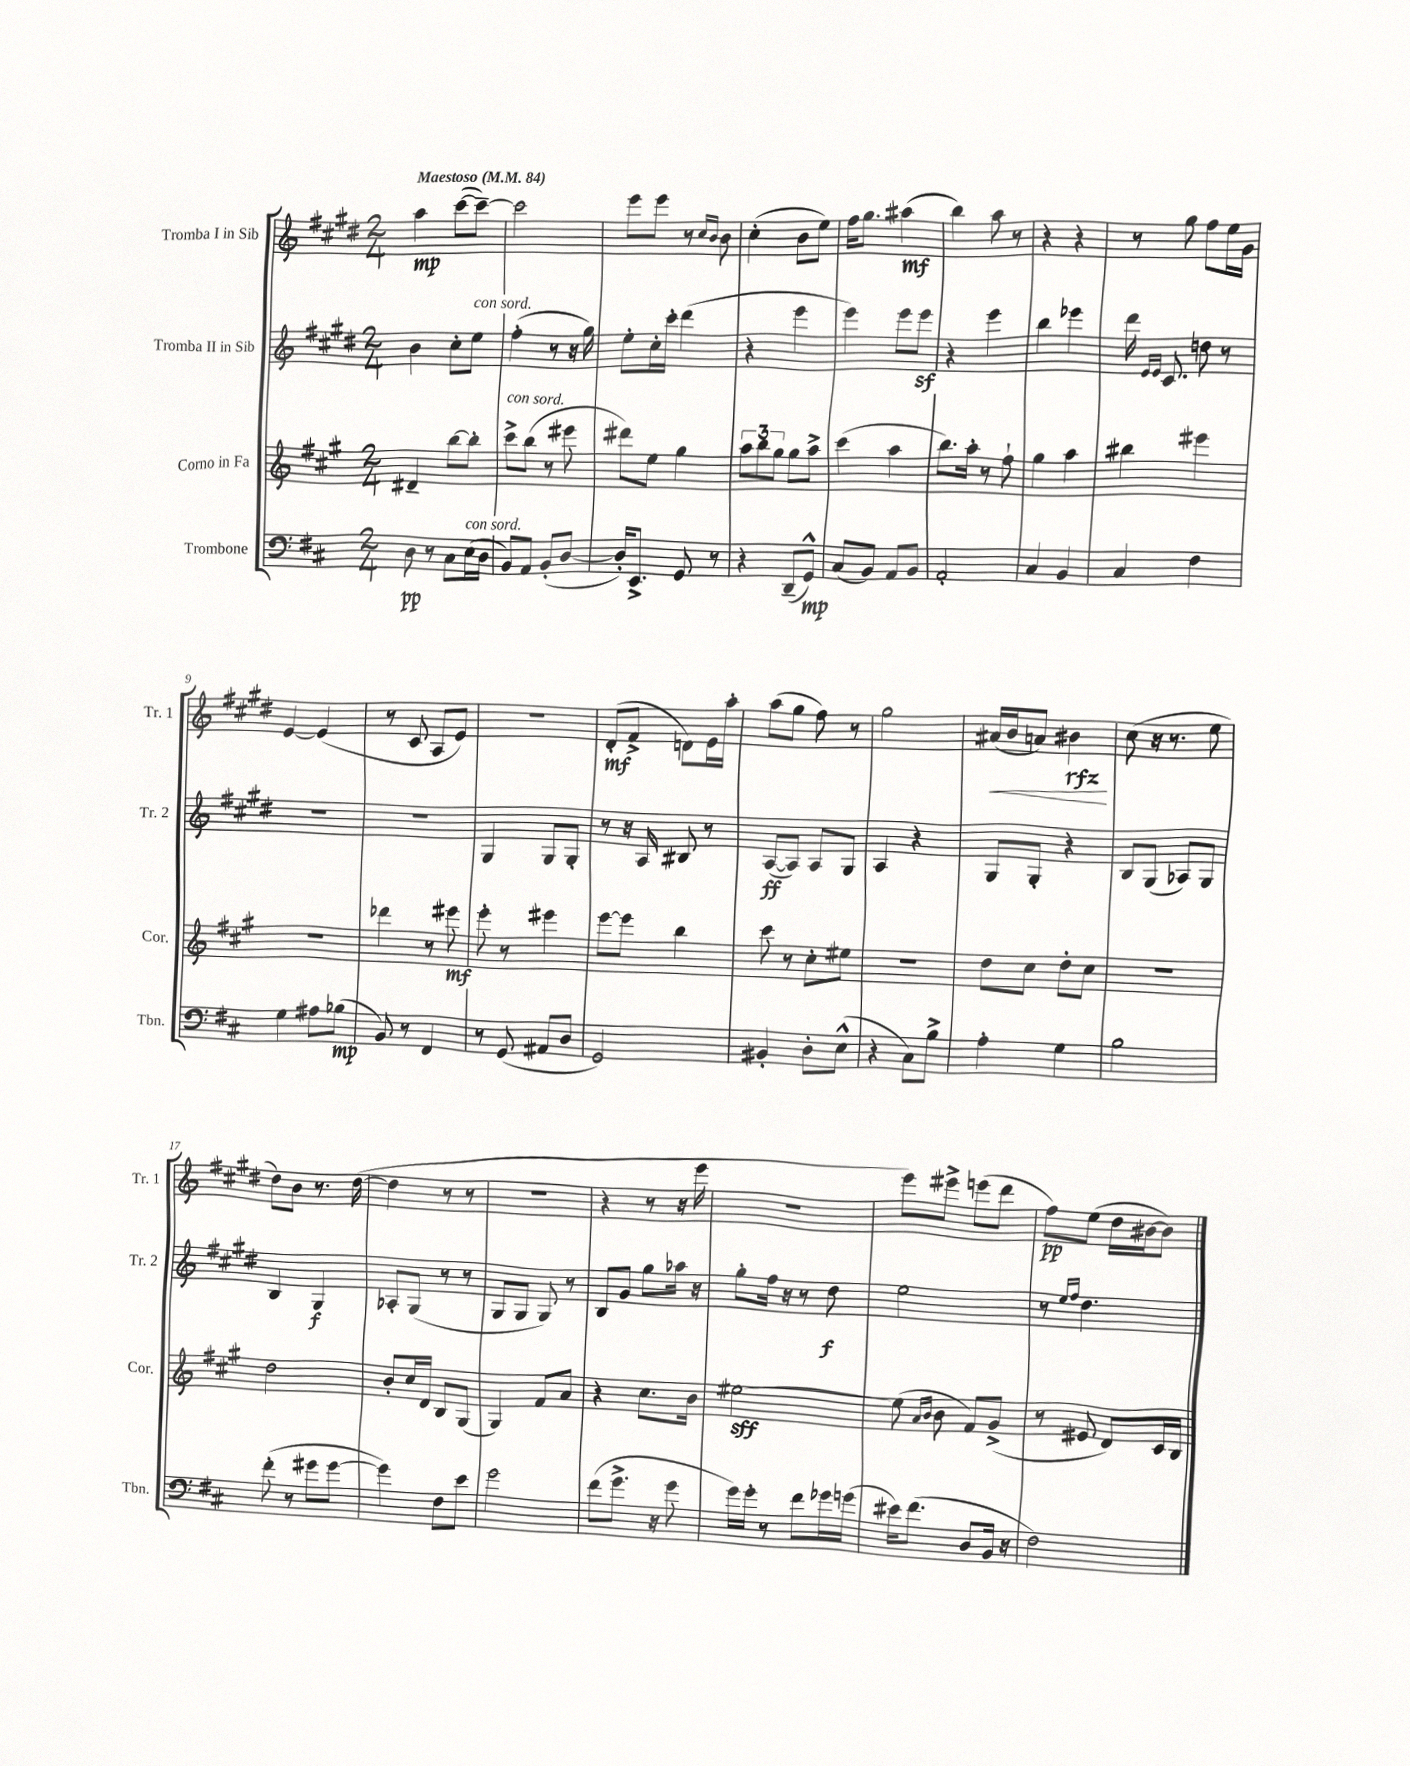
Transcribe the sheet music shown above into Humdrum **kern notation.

**kern	**dynam	**kern	**dynam	**kern	**dynam	**kern	**dynam
*part4	*part4	*part3	*part3	*part2	*part2	*part1	*part1
*staff4	*staff4	*staff3	*staff3	*staff2	*staff2	*staff1	*staff1
*I"Trombone	*	*I"Corno in Fa	*	*I"Tromba II in Sib	*	*I"Tromba I in Sib	*
*I'Tbn.	*	*I'Cor.	*	*I'Tr. 2	*	*I'Tr. 1	*
*clefF4	*	*clefG2	*	*clefG2	*	*clefG2	*
*k[f#c#]	*	*k[f#c#g#]	*	*k[f#c#g#d#]	*	*k[f#c#g#d#]	*
*M2/4	*	*M2/4	*	*M2/4	*	*M2/4	*
*MM84	*	*MM84	*	*MM84	*	*MM84	*
=1	=1	=1	=1	=1	=1	=1	=1
!	!	!	!	!	!	!LO:TX:a:B:t=Maestoso	!
8D\	pp	4d#X~/	.	4b\	.	4aa\	mp
8r	.	.	.	.	.	.	.
8C#\L	.	[8bb\L	.	8cc#'\L	.	([8ccc#\L	.
!	!	!	!	!LO:TX:a:i:t=con sord.	!	!	!
!LO:TX:a:i:t=con sord.	!	!	!	!	!	!	!
(16E\L	.	8bb'\J]	.	8ee\J	.	8ccc#~\J_)	.
16D\JJ	.	.	.	.	.	.	.
=2	=2	=2	=2	=2	=2	=2	=2
!	!	!LO:TX:a:i:t=con sord.	!	!	!	!	!
8BB/L)	.	8ccc#^\L	.	(4ff#'\	.	2ccc#\]	.
8AA/J	.	(8bb\J	.	.	.	.	.
(8BB'/L	.	8r	.	8r	.	.	.
[8D/J	.	8eee#X\	.	16r	.	.	.
.	.	.	.	16gg#\)	.	.	.
=3	=3	=3	=3	=3	=3	=3	=3
16D'/KL])	.	8ddd#X\L)	.	8ee'\L	.	8eee\L	.
8.EE^/J	.	.	.	.	.	.	.
.	.	8ee\J	.	16cc#'\L	.	8eee\J	.
.	.	.	.	16ccc#'\JJ	.	.	.
8GG/	.	4gg#\	.	(4ddd#\	.	8r	.
.	.	.	.	.	.	16qqcc#/LL	.
.	.	.	.	.	.	16qqb/JJ	.
8r	.	.	.	.	.	8b\	.
=4	=4	=4	=4	=4	=4	=4	=4
4r	.	12aa\L	.	4r	.	(4cc#'\	.
.	.	12bb\	.	.	.	.	.
.	.	12gg#\J	.	.	.	.	.
(8DD~/L	.	8gg#\L	.	4eee\	.	8b\L	.
8GG^^/J)	mp	8aa^\J	.	.	.	8ee\J)	.
=5	=5	=5	=5	=5	=5	=5	=5
(8C#/L	.	(4ccc#\	.	4eee\)	.	16ff#\KL	.
.	.	.	.	.	.	8.gg#\J	.
8BB/J)	.	.	.	.	.	.	.
8AA/L	.	4aa\	.	8eee\L	.	(4aa#X\	mf
8BB/J	.	.	.	8eeez\J	.	.	.
=6	=6	=6	=6	=6	=6	=6	=6
2AA'/	.	8.bb\L)	.	4r	.	4bb\)	.
.	.	16aa'\Jk	.	.	.	.	.
.	.	8r	.	4eee\	.	8aa\	.
.	.	8ff#`\	.	.	.	8r	.
=7	=7	=7	=7	=7	=7	=7	=7
4C#/	.	4gg#\	.	4bb\	.	4r	.
4BB/	.	4aa\	.	4eee-X\	.	4r	.
=8	=8	=8	=8	=8	=8	=8	=8
4C#/	.	4bb#X\	.	16ddd#\	.	8r	.
.	.	.	.	16qqe/LL	.	.	.
.	.	.	.	16qqe/JJ	.	.	.
.	.	.	.	8.c#/	.	.	.
.	.	.	.	.	.	8gg#\	.
4F#\	.	4eee#X\	.	8ddn\	.	8ff#\L	.
.	.	.	.	8r	.	16ee\L	.
.	.	.	.	.	.	16g#\JJ	.
!!LO:LB:g=z
=9	=9	=9	=9	=9	=9	=9	=9
4G\	.	2r	.	2r	.	[4e/	.
8A#X\L	.	.	.	.	.	(4e/]	.
(8B-X\J	mp	.	.	.	.	.	.
=10	=10	=10	=10	=10	=10	=10	=10
8BB/)	.	4ddd-X\	.	2r	.	8r	.
8r	.	.	.	.	.	8c#/	.
4FF#/	.	8r	.	.	.	8A/L	.
.	.	8eee#X\	mf	.	.	8e/J)	.
=11	=11	=11	=11	=11	=11	=11	=11
8r	.	8eee'\	.	4G#/	.	2r	.
(8GG/	.	8r	.	.	.	.	.
8AA#X/L	.	4eee#X\	.	8G#/L	.	.	.
8D/J	.	.	.	8G#'/J	.	.	.
=12	=12	=12	=12	=12	=12	=12	=12
2GG/)	.	[8eee\L	.	8r	.	(8d#'/L	mf
.	.	8eee\J]	.	16r	.	8f#^/J	.
.	.	.	.	16A/	.	.	.
.	.	4bb\	.	8B#X/	.	8dn\L)	.
.	.	.	.	8r	.	16e\L	.
.	.	.	.	.	.	16aa'\JJ	.
=13	=13	=13	=13	=13	=13	=13	=13
4BB#X'/	.	8ccc#\	.	([8A/L	ff	(8aa\L	.
.	.	8r	.	8A/J])	.	8gg#\J	.
8D'\L	.	8cc#'\L	.	8A/L	.	8ff#\)	.
(8E^^\J	.	8ee#X\J	.	8G#/J	.	8r	.
=14	=14	=14	=14	=14	=14	=14	=14
4r	.	2r	.	4A/	.	2gg#\	.
8C#\L)	.	.	.	4r	.	.	.
8B^\J	.	.	.	.	.	.	.
=15	=15	=15	=15	=15	=15	=15	=15
!	!	!	!	!	!	!	!LO:HP:b
4A'\	.	8dd\L	.	8G#/L	.	(16a#X/LL	<
.	.	.	.	.	.	16b/J	.
.	.	8cc#\J	.	8G#'/J	.	8an/J)	.
4G\	.	8dd'\L	.	4r	.	4b#X\	rfz
.	.	8cc#\J	.	.	.	.	.
.	.	.	.	.	.	.	[
=16	=16	=16	=16	=16	=16	=16	=16
2B\	.	2r	.	8B/L	.	(8cc#\	.
.	.	.	.	(8G#/J	.	16r	.
.	.	.	.	.	.	8.r	.
.	.	.	.	8A-X/L)	.	.	.
.	.	.	.	8G#/J	.	8ee\	.
!!LO:LB:g=z
=17	=17	=17	=17	=17	=17	=17	=17
(8f#'\	.	2dd\	.	4B/	.	8dd#\L)	.
8r	.	.	.	.	.	8b\J	.
8g#X\L	.	.	.	4G#/	f	8.r	.
[8g#\J	.	.	.	.	.	.	.
.	.	.	.	.	.	([16dd#\	.
=18	=18	=18	=18	=18	=18	=18	=18
4g#\])	.	8b'/L	.	8A-X'/L	.	4dd#\]	.
.	.	16cc#/L	.	(8G#/J	.	.	.
.	.	16d/JJ	.	.	.	.	.
8F#\L	.	8B/L	.	8r	.	8r	.
8e\J	.	(8G#/J	.	8r	.	8r	.
=19	=19	=19	=19	=19	=19	=19	=19
2g\	.	4G#/)	.	8G#/L	.	2r	.
.	.	.	.	8G#/J	.	.	.
.	.	8f#/L	.	8G#/)	.	.	.
.	.	8a/J	.	8r	.	.	.
=20	=20	=20	=20	=20	=20	=20	=20
(8f#\L	.	4r	.	8B/L	.	4r	.
8.g^\J	.	.	.	8g#/J	.	.	.
.	.	8.cc#\L	.	8gg#\L	.	8r	.
16r	.	.	.	.	.	.	.
8g\	.	.	.	16aa-X\Jk	.	16r	.
.	.	16b\Jk	.	16r	.	16eee\	.
=21	=21	=21	=21	=21	=21	=21	=21
16g\LL)	.	[2ee#X\	sff	8gg#'\L	.	2r	.
16g'\JJ	.	.	.	.	.	.	.
8r	.	.	.	16ff#\Jk	.	.	.
.	.	.	.	16r	.	.	.
8f#\L	.	.	.	8r	.	.	.
16g-X\L	.	.	.	8dd#\	f	.	.
(16gn\JJ	.	.	.	.	.	.	.
=22	=22	=22	=22	=22	=22	=22	=22
16e#X\KL)	.	(8ee#\]	.	2ee\	.	8eee\L)	.
(8.f#\J	.	.	.	.	.	.	.
.	.	16qqa/LL	.	.	.	.	.
.	.	16qqb/JJ	.	.	.	.	.
.	.	8b\	.	.	.	8eee#X^\J	.
8D/L	.	8f#/L)	.	.	.	(8eeen\L	.
16BB/Jk	.	(8g#^/J	.	.	.	8ddd#\J	.
16r	.	.	.	.	.	.	.
=23	=23	=23	=23	=23	=23	=23	=23
2F#\)	.	8r	.	8r	.	8ff#\L)	pp
.	.	.	.	16qqee/LL	.	.	.
.	.	.	.	16qqff#/JJ	.	.	.
.	.	8e#X/	.	4.dd#\	.	(8ee\J	.
.	.	8d/L)	.	.	.	16dd#\LL	.
.	.	.	.	.	.	[16b#X\J	.
.	.	16c#/L	.	.	.	8b#\J])	.
.	.	16B/JJ	.	.	.	.	.
==	==	==	==	==	==	==	==
*-	*-	*-	*-	*-	*-	*-	*-
